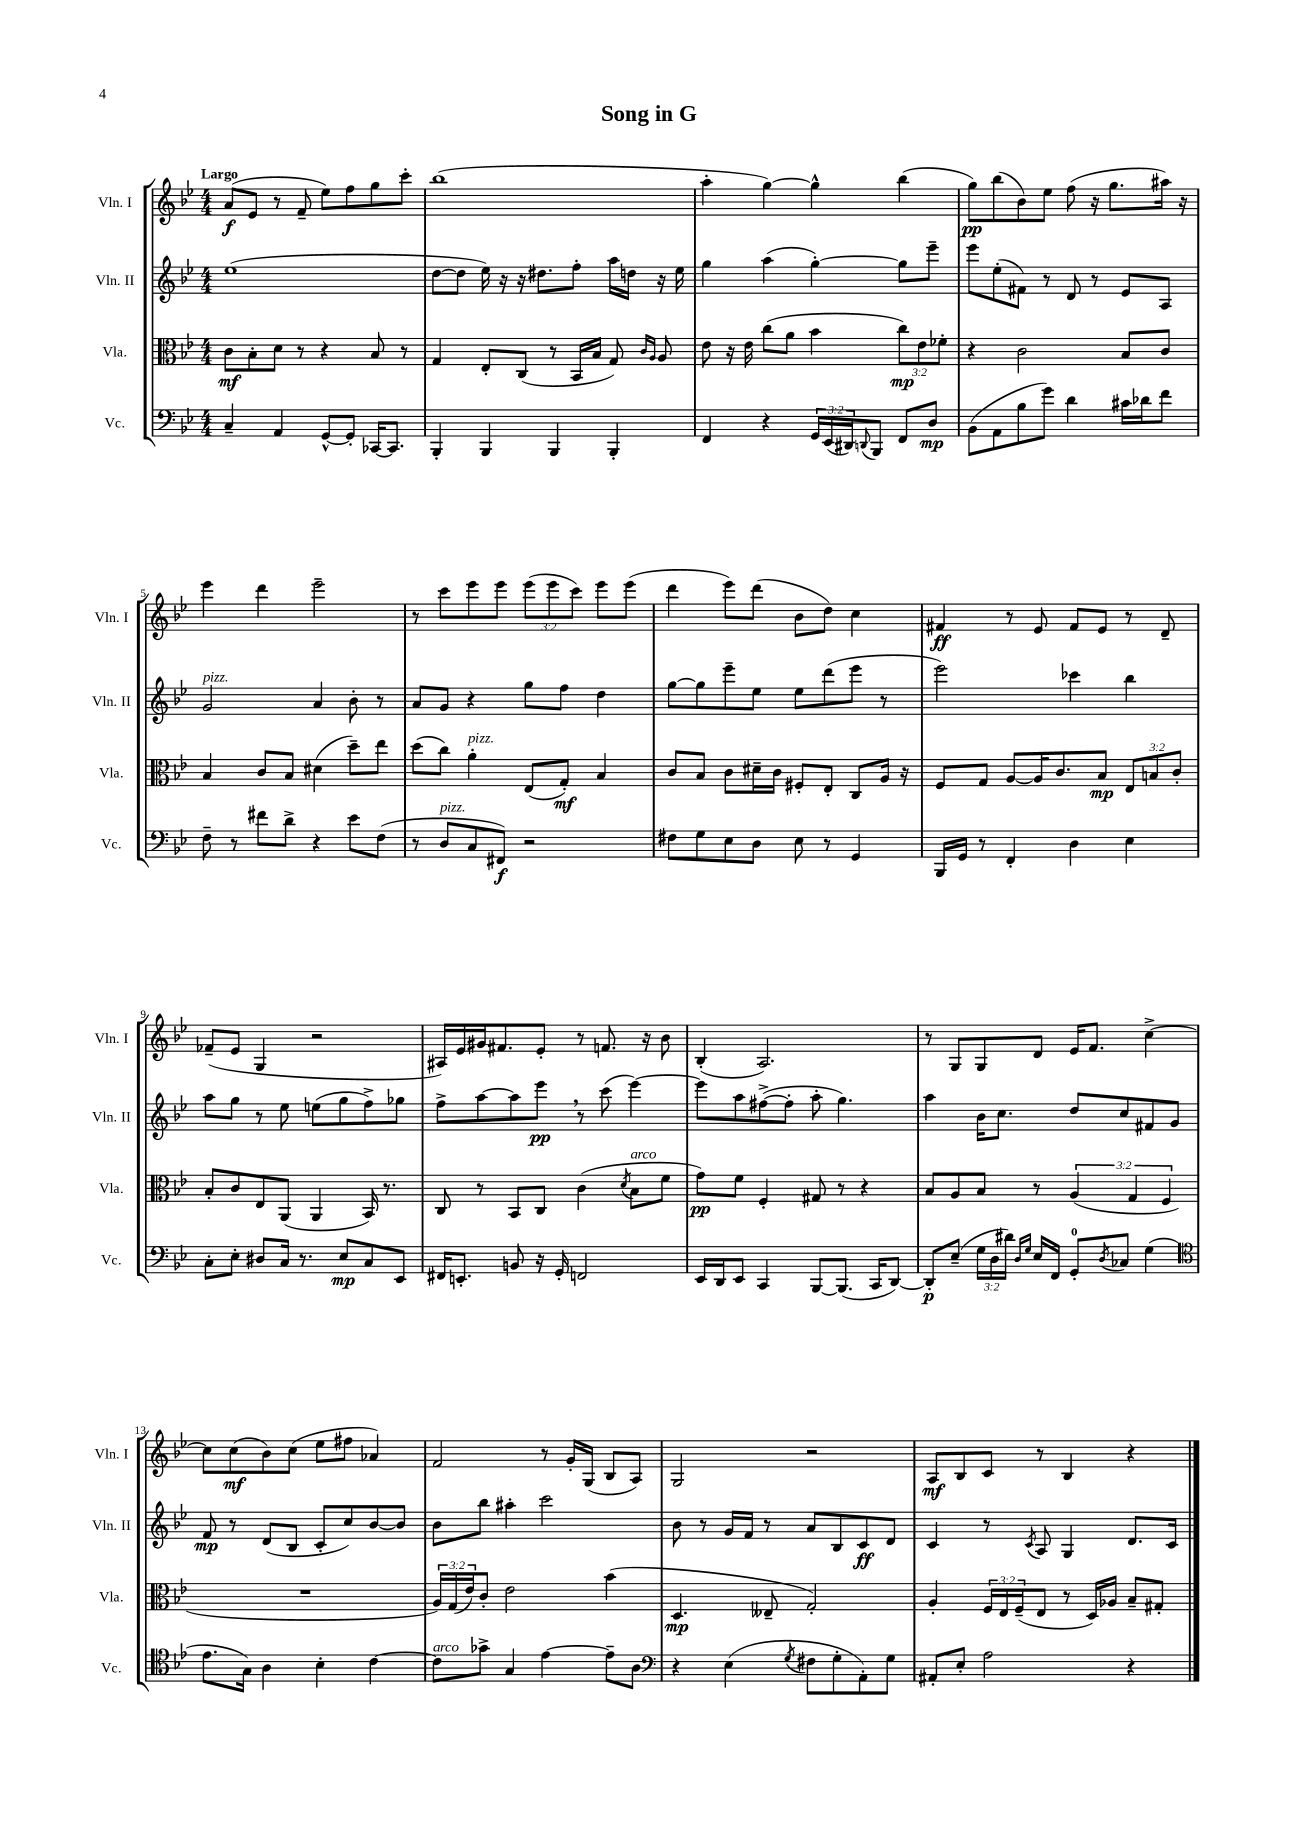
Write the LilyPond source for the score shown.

\header { title = "Song in G" }
<<
\new StaffGroup <<
\new Staff = "s0" \with { instrumentName = "Vln. I" shortInstrumentName = "Vln. I" } {
    \clef treble \key bes \major \numericTimeSignature \time 4/4 \override Staff.TupletNumber.text = #tuplet-number::calc-fraction-text \tempo "Largo"
    a'8\f( ees'8 r8 f'8-- ees''8) f''8 g''8 c'''8-. |
    bes''1( |
    a''4-. g''4~) g''4-^ bes''4( |
    g''8\pp) bes''8( bes'8) ees''8 f''8( r16 g''8. ais''16) r16 |
    ees'''4 d'''4 ees'''2-- |
    r8 c'''8 ees'''8 ees'''8 \tuplet 3/2 { ees'''8( ees'''8 c'''8) } ees'''8 ees'''8( |
    d'''4 ees'''8) d'''8( bes'8 d''8) c''4 |
    fis'4\ff r8 ees'8 fis'8 ees'8 r8 d'8-- |
    fes'8--( ees'8 g4 r2 |
    ais16) ees'16 gis'16 fis'8. ees'8-. r8 f'8. r16 bes'8 |
    bes4-.( a2.) |
    r8 g8 g8 d'8 ees'16 f'8. c''4~-> |
    c''8 c''8\mf( bes'8) c''8( ees''8 fis''8 aes'4) |
    f'2 r8 g'16-. g16( bes8 a8) |
    g2 r2 |
    a8\mf bes8 c'8 r8 bes4 r4 \bar "|." |
}
\new Staff = "s1" \with { instrumentName = "Vln. II" shortInstrumentName = "Vln. II" } {
    \clef treble \key bes \major \numericTimeSignature \time 4/4
    ees''1( |
    d''8~ d''8 ees''16) r16 r16 dis''8. f''8-. a''16 d''16 r16 ees''16 |
    g''4 a''4( g''4~-.) g''8 ees'''8-- |
    ees'''8 ees''8-.( fis'8) r8 d'8 r8 ees'8 a8 |
    g'2^\markup { \italic "pizz." } a'4 bes'8-. r8 |
    a'8 g'8 r4 g''8 f''8 d''4 |
    g''8~ g''8 ees'''8-- ees''8 ees''8 d'''8( ees'''8 r8 |
    ees'''2) ces'''4 bes''4 |
    a''8 g''8 r8 ees''8 e''8( g''8 f''8->) ges''8 |
    f''8-> a''8~ a''8 ees'''8\pp \breathe r8 c'''8( ees'''4~) |
    ees'''8 a''8 fis''8~->( fis''8-. a''8-. g''4.) |
    a''4 bes'16 c''8. d''8 c''8 fis'8 g'8 |
    f'8\mp r8 d'8( bes8 c'8-. c''8) bes'8~ bes'8 |
    bes'8 bes''8 ais''4-. c'''2 |
    bes'8 r8 g'16 f'16 r8 a'8 bes8 c'8\ff d'8 |
    c'4 r8 \acciaccatura { c'8 } a8 g4 d'8. c'16 \bar "|." |
}
\new Staff = "s2" \with { instrumentName = "Vla." shortInstrumentName = "Vla." } {
    \clef alto \key bes \major \numericTimeSignature \time 4/4 \override Staff.TupletNumber.text = #tuplet-number::calc-fraction-text
    c'8\mf bes8-. d'8 r8 r4 bes8 r8 |
    g4 ees8-. c8( r8 bes,16 bes16 g8) \grace { c'16 a16 } a8 |
    ees'8 r16 ees'16 c''8( a'8 bes'4 \tuplet 3/2 { c''8\mp) ees'8 fes'8-. } |
    r4 c'2 bes8 c'8 |
    bes4 c'8 bes8 dis'4( d''8--) ees''8 |
    d''8( c''8) a'4-.^\markup { \italic "pizz." } ees8( g8-.\mf) bes4 |
    c'8 bes8 c'8 dis'16-- c'16 fis8-. ees8-. c8 a16 r16 |
    f8 g8 a8~ a16 c'8. bes8\mp \tuplet 3/2 { ees8 b8 c'8-. } |
    bes8-. c'8 ees8 a,8( a,4 bes,16) r8. |
    c8 r8 bes,8 c8 c'4( \acciaccatura { d'8 } bes8^\markup { \italic "arco" } f'8 |
    g'8\pp) f'8 f4-. gis8 r8 r4 |
    bes8 a8 bes8 r8 \tuplet 3/2 { a4( g4 f4 } |
    R1 |
    \tuplet 3/2 { a16) g16( ees'16) } c'8-. ees'2 bes'4( |
    d4.\mp eeses8-- g2-.) |
    a4-. \tuplet 3/2 { f16 ees16 f16--( } ees8 r8 d16) aes16 bes8-- gis8-. \bar "|." |
}
\new Staff = "s3" \with { instrumentName = "Vc." shortInstrumentName = "Vc." } {
    \clef bass \key bes \major \numericTimeSignature \time 4/4 \override Staff.TupletNumber.text = #tuplet-number::calc-fraction-text
    c4-- a,4 g,8~-^ g,8-. ces,16~ ces,8. |
    bes,,4-. bes,,4 bes,,4 bes,,4-. |
    f,4 r4 \tuplet 3/2 { g,16 ees,16( dis,16) } \appoggiatura { d,8 } bes,,8 f,8 d8\mp |
    bes,8( a,8 bes8 g'8) d'4 cis'16 des'16 f'8 |
    f8-- r8 fis'8 d'8-> r4 ees'8 f8( |
    r8 d8^\markup { \italic "pizz." } c8 fis,8\f) r2 |
    fis8 g8 ees8 d8 ees8 r8 g,4 |
    bes,,16 g,16 r8 f,4-. d4 ees4 |
    c8-. ees8-. dis8 c16 r8. ees8\mp c8 ees,8 |
    fis,16 e,8.-. b,8 r16 g,16-. f,2 |
    ees,16 d,16 ees,8 c,4 bes,,8~ bes,,8.( c,16 d,8~) |
    d,8-.\p ees8--( \tuplet 3/2 { g16 d16 dis'16) } \grace { d16 g16 } ees16 f,16 g,8-0-. \acciaccatura { d8 } ces8 g4( |
    \clef tenor ees'8. g16) a4 bes4-. c'4~ |
    c'8^\markup { \italic "arco" } ges'8-> g4 ees'4~ ees'8-- a8 |
    \clef bass r4 ees4( \acciaccatura { g8 } fis8 g8-. a,8-.) g8 |
    ais,8-. ees8-. a2 r4 \bar "|." |
}
>>
>>
